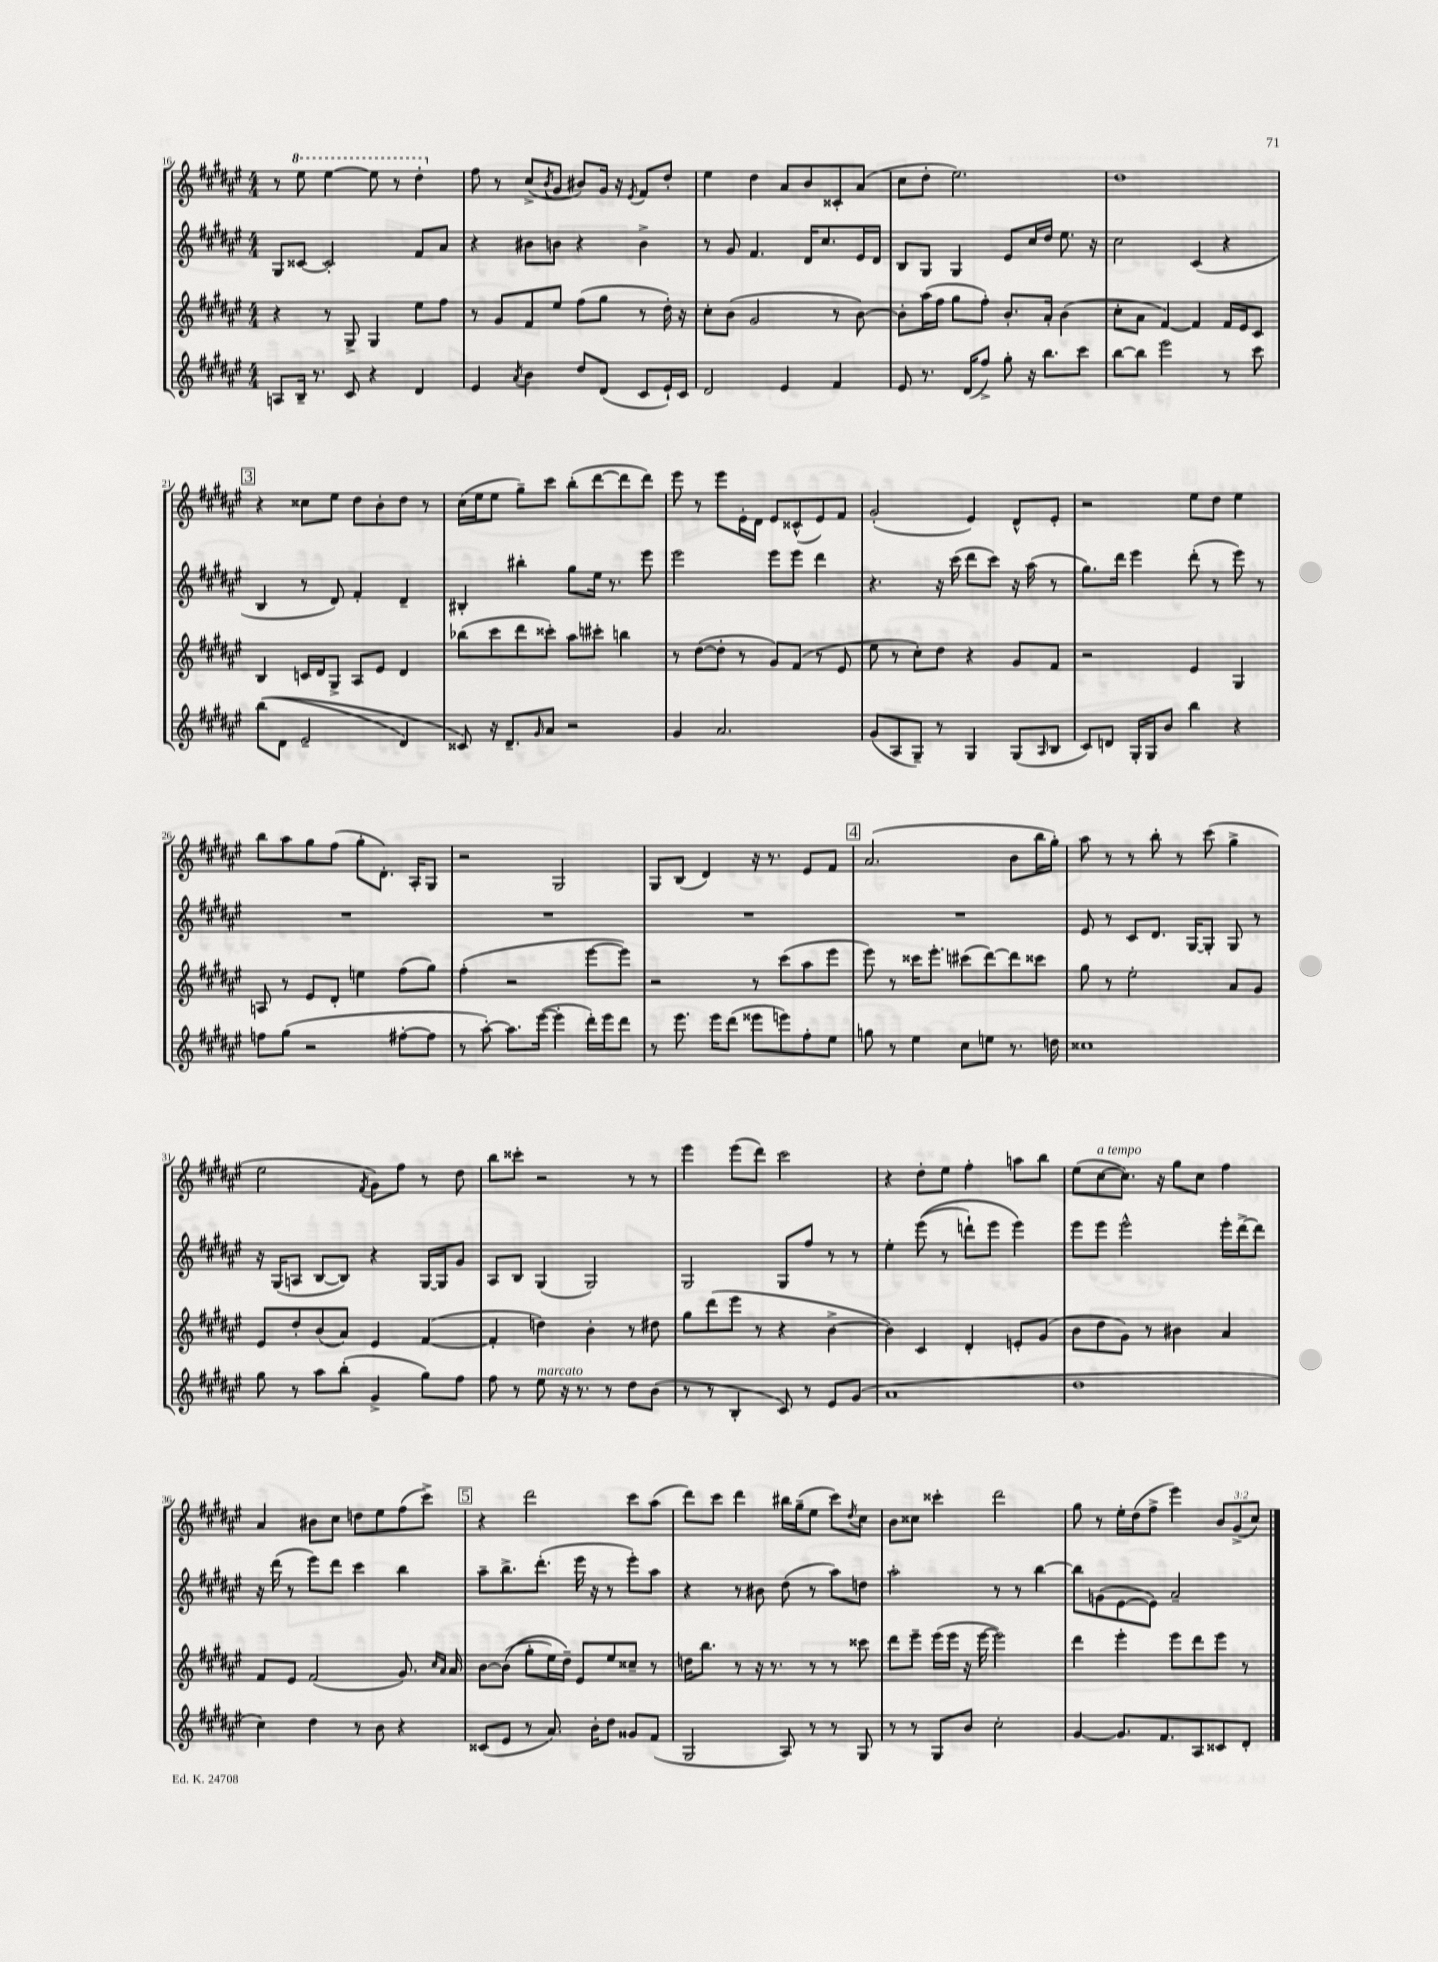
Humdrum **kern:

**kern	**kern	**kern	**kern
*part4	*part3	*part2	*part1
*staff4	*staff3	*staff2	*staff1
*clefG2	*clefG2	*clefG2	*clefG2
*k[f#c#g#d#a#e#]	*k[f#c#g#d#a#e#]	*k[f#c#g#d#a#e#]	*k[f#c#g#d#a#e#]
*M4/4	*M4/4	*M4/4	*M4/4
=16	=16	=16	=16
8An/L	4r	8G#/L	8r
*	*	*	*8va
16B~/Jk	.	[8c##X/J	8eee#\
8.r	.	.	.
.	8r	2c##'/]	[4eee#\
8c#/	8G#^/	.	.
4r	4G#/	.	8eee#\]
.	.	.	8r
4d#/	8ee#\L	8f#/L	4ddd#'\
.	8ff#\J	8a#/J	.
=17	=17	=17	=17
*	*	*	*X8va
4e#/	8r	4r	8ff#\
.	8g#/L	.	8r
8qa#/	.	.	.
4b\	8f#/	8b#X\L	(8cc#^/L
.	.	.	8qb/
.	8ee#/J	8bn\J	8g#/J
8dd#/L	(8ff#\L	4r	8b#X/L)
(8d#/J	8gg#\J	.	16g#/Jk
.	.	.	16r
.	.	.	8qe#/
8c#/L	8r	4b^\	8f#/L
16e#`/L)	16dd#'\)	.	8dd#'/J
16c#/JJ	16r	.	.
=18	=18	=18	=18
2d#/	8cc#'\L	8r	4ee#\
.	(8b\J	8g#/	.
.	2g#/	4.f#/	4dd#\
4e#/	.	.	8a#/L
.	.	16d#/KL	8b/
.	.	8.cc#/	.
4f#/	8r	.	8c##X'/
.	[8b\)	16e#/L	(8a#/J
.	.	16d#/JJ	.
=19	=19	=19	=19
8e#/	8b'\L]	8B/L	8cc#\L
8.r	(16aa#\L	8G#/J	8dd#'\J
.	16ff#\JJ	.	.
.	8gg#\L	4G#/	2.ee#\)
(16d#/KL	.	.	.
8ff#^/J)	8ff#'\J)	.	.
8gg#'\	8.b'/L	8e#/L	.
16r	.	16cc#/L	.
8.bb\L	16a#'/Jk	16dd#/JJ	.
.	(4b\	8.ee#\	.
8ccc#\J	.	.	.
.	.	16r	.
=20	=20	=20	=20
[8bb\L	8cc#'\L	2cc#\	1dd#
8bb\J]	8a#\J	.	.
2eee#\	[4f#/)	.	.
.	4f#/]	(4c#/	.
8r	16f#/LL	4r	.
.	16e#/J	.	.
8ccc#\	8c#/J	.	.
!!LO:LB:g=z
!!LO:REH:place=s1:t=3
=21	=21	=21	=21
((8bb\L	4B/	4B/	4r
8d#\J	.	.	.
2e#~/	16cn/LL	8r	8cc##X\L
.	16d#/J	.	.
.	8G#^/J	8d#/)	8ee#\J
.	8A#/L	4f#'/	8dd#\L
.	8e#/J	.	8b'\
4d#/)	4d#/	4d#~/	8dd#\J
.	.	.	8r
=22	=22	=22	=22
8c##X/)	(8bb-X\L	4B#X'/	(16cc#\LL
.	.	.	16ee#\J
16r	8ccc#\	.	8ee#\J
8.d#~/L	.	.	.
.	8ddd#\	4bb#X'\	8gg#~\L)
16qqg#/	.	.	.
8a#/J	8ccc##X'\J)	.	8ccc#\J
2r	8aa#\L	8gg#\L	(8bb'\L
.	8ccc#X'\J	16ee#\Jk	[8ddd#\
.	.	8.r	.
.	4bbn\	.	8ddd#\]
.	.	8eee#\	8ddd#\J)
=23	=23	=23	=23
4g#/	8r	2eee#\	8eee#\
.	([8dd#\L	.	8r
2.a#/	8dd#'\J]	.	8eee#\L
.	8r	.	16e#'\L
.	.	.	16d#\JJ
.	8g#/L)	8eee#\L	8e#/L
.	(8f#/J	8eee#\J	(8c##X^^/
.	8r	4ddd#\	8e#/)
.	8e#/	.	8f#/J
=24	=24	=24	=24
(8g#/L	8ee#\	4.r	(2g#'/
8A#/	8r	.	.
8G#~/J)	8cc#'\L)	.	.
8r	8dd#\J	16r	.
.	.	(16ccc#\	.
4G#/	4r	8ddd#\L	4e#/)
.	.	8ccc#\J)	.
(8G#/L	8g#/L	16r	8d#^^/L
.	.	(16aa#\	.
16qqA#/	.	.	.
8B/J	8f#/J	8r	8e#'/J
=25	=25	=25	=25
8c#/L)	2r	8.gg#\L)	2r
8dn/J	.	.	.
.	.	16ddd#\Jk	.
16G#'/LL	.	4eee#\	.
16G#/J	.	.	.
8b/J	.	.	.
4bb\	4e#/	(8ddd#'\	8ee#\L
.	.	8r	8dd#\J
4r	4G#/	8eee#\)	4ee#\
.	.	8r	.
!!LO:LB:g=z
=26	=26	=26	=26
8ffn\L	8An/	1r	8bb\L
(8gg#\J	8r	.	8aa#\
2r	8e#/L	.	8gg#\
.	8d#'/J	.	(8ff#\J
.	4een\	.	8gg#'\L
.	.	.	8.d#'\J)
[8ff#X'\L	(8ff#\L	.	.
.	.	.	16A#'/KL
8ff#\J]	8gg#\J)	.	8G#/J
=27	=27	=27	=27
8r	(4ff#'\	1r	2r
[8aa#'\)	.	.	.
8.aa#\L]	2r	.	.
([16eee#\Jk	.	.	.
4eee#'\]	.	.	2G#/
16ddd#'\LL)	[8eee#\L	.	.
16eee#\J	.	.	.
8ddd#\J	8eee#\J])	.	.
=28	=28	=28	=28
8r	2r	1r	8G#/L
8.eee#\	.	.	(8B/J
.	.	.	4d#/)
16eee#\KL	.	.	.
(8ddd#\J	.	.	.
8eee##X\L	8r	.	16r
.	.	.	8.r
8eeen\)	(8ccc#\L	.	.
8ff#'\	8aa#\	.	8e#/L
8ee#\J	8eee#\J	.	8f#/J
!!LO:REH:place=s1:t=4
=29	=29	=29	=29
8ggn\	8eee#\)	1r	(2.a#/
8r	8r	.	.
4ee#\	16ccc##X\KL	.	.
.	8.eee#'\J	.	.
8cc#\L	(8ccc#X\L	.	.
8een\J	[8ddd#\)	.	.
8.r	8ddd#\]	.	8b\L
.	8ccc##X\J	.	16bb\L
16ddn\	.	.	16gg#'\JJ)
=30	=30	=30	=30
1cc##X	8gg#\	8e#/	8aa#\
.	8r	8r	8r
.	2ee#'\	8c#/L	8r
.	.	8.d#/J	8bb'\
.	.	.	8r
.	.	[16G#/KL	.
.	.	8G#'/J]	(8ccc#\
.	8a#/L	8G#/	4gg#^\
.	8g#/J	8r	.
!!LO:LB:g=z
=31	=31	=31	=31
8gg#\	8e#/L	16r	2ee#\
.	.	(16G#/KL	.
8r	8dd#'/	8An/J	.
8aa#\L	(8b/	[8B/L	.
(8bb'\J	8a#/J)	8B/J])	.
.	.	.	8qf#/
4g#^/	4e#/	4r	8g#\L)
.	.	.	8ff#\J
8gg#\L)	([4f#/	[16G#/LL	8r
.	.	16G#/J]	.
8ff#\J	.	8g#/J	8dd#\
=32	=32	=32	=32
8ff#\	4f#'/]	8A#/L	8bb\L
8r	.	8B/J	8ccc##X'\J
!LO:TX:a:i:t=marcato	!	!	!
8ee#\	4ddn\)	(4G#/	2r
16r	.	.	.
8.r	.	.	.
.	4b'\	2G#/)	.
8r	.	.	.
8dd#\L	8r	.	8r
(8b\J	8dd#X\	.	8r
=33	=33	=33	=33
8r	8gg#\L	2G#/	4eee#\
8r	(8ddd#\	.	.
4B'/	8eee#\J	.	(8eee#\L
.	8r	.	8ddd#\J)
8c#/)	4r	8G#/L	2ccc#\
8r	.	8ff#/J	.
8e#/L	[4b^\	8r	.
(8g#/J	.	8r	.
=34	=34	=34	=34
1a#	4b\])	4ee#'\	4r
.	4c#/	((8eee#\	8dd#'\L
.	.	8r	8ee#\J
.	4d#'/	8dddn`\L)	4ff#'\
.	.	8eee#\J	.
.	8en'/L	4eee#\)	8aan\L
.	(8g#/J	.	8bb\J
=35	=35	=35	=35
1dd#	8b\L	8eee#\L	(8ee#\L
!	!	!	!LO:TX:a:i:t=a tempo
.	8dd#\	8eee#\J	[8cc#\
.	8g#\J)	2eee#^^\	8.cc#\J])
.	8r	.	.
.	.	.	16r
.	4b#X\	.	8gg#\L
.	.	.	8cc#\J
.	4a#/	16eee#'\LL	4ff#\
.	.	[16ddd#^\J	.
.	.	8ddd#\J]	.
!!LO:LB:g=z
=36	=36	=36	=36
4cc#\)	8f#/L	16r	4a#/
.	.	(16ddd#\	.
.	8e#/J	8r	.
4dd#\	(2f#/	8eee#\L)	8b#X\L
.	.	8ddd#\J	8cc#\J
8r	.	4ccc#\	8ddn\L
8b\	.	.	8ee#\
4r	8.g#/)	4bb\	(8ff#\
.	.	.	8ccc#^\J)
.	16qqcc#/LL	.	.
.	16qqa#/JJ	.	.
.	16a#/	.	.
!!LO:REH:place=s1:t=5
=37	=37	=37	=37
(8c##X/L	[8b\L	8aa#~\L	4r
8e#/J	((8b\J]	8.bb^\	.
8r	8gg#'\L	.	2ddd#\
.	.	(8.ddd#'\J	.
8.a#/)	16ee#\L)	.	.
.	16dd#~\JJ)	.	.
.	8e#/L	16eee#\	.
16b'\KL	.	16r	.
8dd#\J	8ee#/	8r	.
8g##X/L	8cc##X~/J	8eee#'\L)	8ccc#\L
(8f#/J	8r	8aa#\J	(8aa#\J
=38	=38	=38	=38
2G#/	16ddn\KL	4r	8ddd#\L)
.	8.bb\J	.	.
.	.	.	8ccc#\J
.	8r	8r	4ddd#\
.	16r	8b#X\	.
.	8.r	.	.
8A#/)	.	(8dd#\	16bb#X\LL
.	.	.	(16gg#~\J
8r	8r	8r	8ee#\J
8r	8r	8aa#\L)	8ccc#\L)
.	.	.	8qdd#/
8G#/	8ccc##X\	8ddn\J	8cc#\J
=39	=39	=39	=39
8r	8ddd#\L	2aa#'\	8b\L
8r	8eee#~\J	.	8cc##X\J
8G#/L	(16eee#\LL	.	4ccc##X'\
.	16eee#\JJ	.	.
8b/J	16r	.	.
.	[16eee#\	.	.
2cc#'\	2eee#\])	8r	2ddd#\
.	.	8r	.
.	.	[4bb\	.
=40	=40	=40	=40
[4g#/	4ddd#\	8bb\L]	8gg#\
.	.	(8gn\	8r
8.g#/L]	4eee#'\	[8e#\	16ee#'\LL
.	.	.	(16dd#\J
.	.	8e#\J])	8ff#^\J
8.f#/	.	.	.
.	8eee#\L	2a#~/	4eee#\)
8A#/	8ddd#\	.	.
8c##X/	8eee#\J	.	12b/L
.	.	.	(12g#^/
8d#'/J	8r	.	.
.	.	.	12cc#/J)
==	==	==	==
*-	*-	*-	*-
